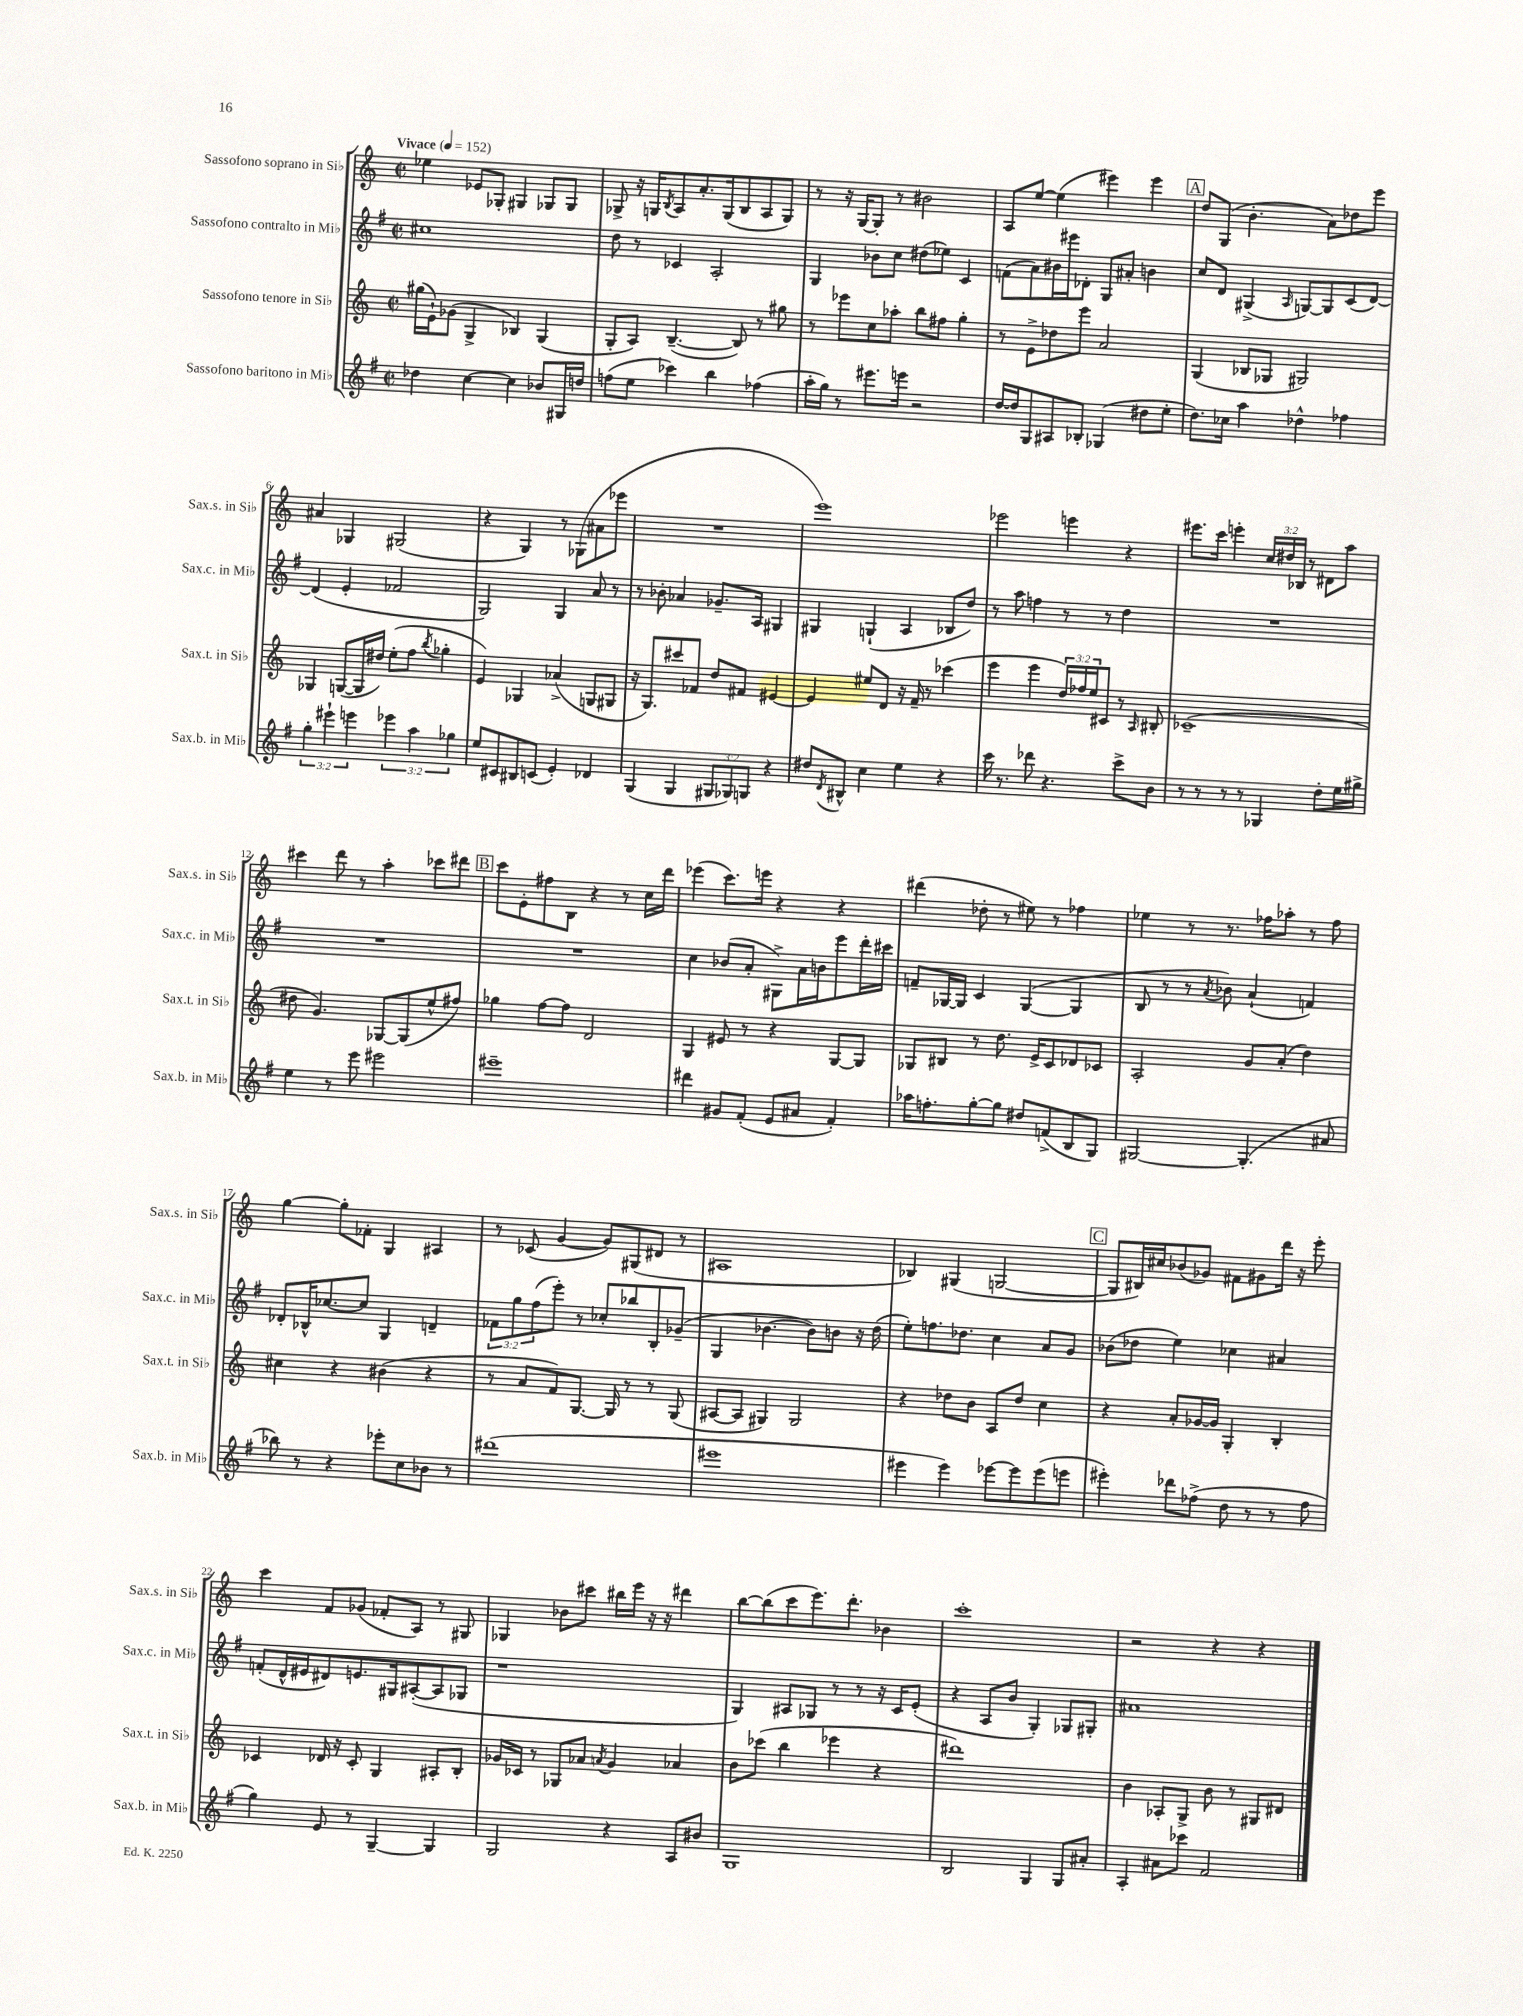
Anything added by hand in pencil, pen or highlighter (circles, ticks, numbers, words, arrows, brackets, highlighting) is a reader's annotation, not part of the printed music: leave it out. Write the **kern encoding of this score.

**kern	**kern	**kern	**kern
*staff4	*staff3	*staff2	*staff1
*clefG2	*clefG2	*clefG2	*clefG2
*k[f#]	*k[]	*k[f#]	*k[]
*M2/2	*M2/2	*M2/2	*M2/2
*met(c|)	*met(c|)	*met(c|)	*met(c|)
*MM152	*MM152	*MM152	*MM152
4dd-	(16gg#	1cc#	4ee-
.	16e`)	.	.
.	(8g-	.	.
[4cc	4G^	.	8e-
.	.	.	8G-'
4cc]	4B-)	.	4G#
8b-	(4G	.	8G-
16G#	.	.	8G-
16dd	.	.	.
=	=	=	=
(8ff	8G'	8dd	8G-^
8ee	8A)	8r	16r
.	.	.	16G
.	.	.	8qB
4ccc-)	([4.B~	4c-	8A
.	.	.	8.a'
4bb	.	2A'	.
.	.	.	(16G
.	8B])	.	8B
(4ff-	8r	.	8A
.	8gg#	.	8G)
=	=	=	=
16aa'	8r	4G	8r
16gg)	.	.	.
8r	8eee-	.	16r
.	.	.	[16G
8.eee#	8cc	8b-	8G']
.	8aa-'	8cc	8r
16eee	.	.	.
2r	8bb	(8dd#	2b#
.	8ff#	8ee-)	.
.	4gg'	4c	.
=	=	=	=
[16dd	8r	(8f	8A
16dd]	.	.	.
8G	8e^	8a)	[8ee
8A#	8dd-	16b#	(4ee]
.	.	16eee#	.
8B-'	8eee	8d-'	.
(4G-	2a	8G	4eee#)
.	.	8a#'	.
8dd#	.	4b	4eee#
8ee'	.	.	.
=	=	=	=
8.dd)	(4G	8cc	8dd
.	.	8d	(8G
16cc-	.	.	.
4aa	8B-	(4G#^	4.b'
.	8G-	.	.
.	.	16qqA	.
4dd-^^	2G#)	[8G)	.
.	.	8G]	8a)
4ff-	.	(8c	8dd-
.	.	[8d)	8eee
=	=	=	=
6gg'	4G-	(4d]	4a#
6eee#`	.	.	.
.	([8G	4e'	4G-
6eee	.	.	.
.	16G]	.	.
.	16dd#)	.	.
6eee-	(8ee'	2f-	(2G#
.	8ff	.	.
6aa	.	.	.
.	8qbb	.	.
.	4gg-'	.	.
6gg-	.	.	.
=	=	=	=
8ee	4e)	2G)	4r
8c#	.	.	.
8B#	4G-	.	4G)
(8c	.	.	.
4e')	(4a-^	4G	8r
.	.	.	(8G-
4d-	8G	8a	8a#
.	8G#	8r	8eee-
=	=	=	=
(4G	16r	8r	1r
.	8.G)	.	.
.	.	8b-'	.
4G	8ccc#	4a-	.
.	8f-	.	.
12G#	8dd	8.g-~	.
12G-)	.	.	.
.	8f#	.	.
12G	.	.	.
.	.	16A	.
4r	[4e#	4G#	.
=	=	=	=
8dd#	4e#]	4G#	1eee)
8qd	.	.	.
8B#^^	.	.	.
4cc	8ee#	(4G`	.
.	8d	.	.
4ee	16r	4A	.
.	16f~	.	.
.	8r	.	.
4r	(4ccc-	8B-	.
.	.	8dd)	.
=	=	=	=
16ccc	4eee	8r	2eee-
8.r	.	.	.
.	.	8aa	.
8ddd-	4eee	4ff	.
4.r	.	.	.
.	24dd)	8r	4eee
.	24ff-	.	.
.	24ee	.	.
.	8c#	8r	.
8ccc^	8r	4dd	4r
.	16qqA	.	.
8b	8B#'	.	.
=	=	=	=
8r	(1c-~	1r	8.eee#
8r	.	.	.
.	.	.	16ccc
8r	.	.	4eee'
8r	.	.	.
4G-	.	.	24cc
.	.	.	24dd#
.	.	.	24B-
.	.	.	8r
8dd'	.	.	8d#
16ee	.	.	8aa
16gg#^	.	.	.
=	=	=	=
4ee	8dd#	1r	4ccc#
.	4.g)	.	.
8r	.	.	8ddd
8eee	.	.	8r
2eee#	[8G-	.	4aa'
.	(8G-]	.	.
.	8ee^^	.	8ccc-
.	8ff#)	.	8ddd#
=	=	=	=
1eee#~	4gg-	1r	8ccc
.	.	.	8e'
.	[8ff	.	8ff#
.	8ff]	.	8B
.	2d	.	4r
.	.	.	8r
.	.	.	16cc
.	.	.	16ddd
=	=	=	=
4ddd#	4G	4cc	(4eee-
8g#	8e#	(8b-	8.ccc)
(8f#'	8r	8a'	.
.	.	.	16eee
8e	4r	8G#^)	4r
8a#	.	16a	.
.	.	16b	.
4f#')	[8G	8eee	4r
.	8G]	16ddd'	.
.	.	16ccc#	.
=	=	=	=
16aa-	8G-	8f~	(4ddd#
8.ff'	.	.	.
.	8B#	[16G-	.
.	.	16G-]	.
[8gg'	8r	4c	8dd-'
8gg]	8.dd	.	8r
8dd#	.	([4G-	8ee#)
.	16e^	.	.
(8f^	8c	.	8r
8B	8d-	4G-]	4ff-
8G)	8c-	.	.
=	=	=	=
[2G#	2A'	8B	4ee-
.	.	8r	.
.	.	8r	8r
.	.	8qa	.
.	.	8b-)	8.r
(4.G#']	8g	(4a`	.
.	.	.	16ff-
.	(8a'	.	8aa-'
.	4dd)	4f)	8r
8a#	.	.	8ff-
=	=	=	=
8bb-)	4cc#	8d-'	[4gg
8r	.	16B-^^	.
.	.	[8.cc-	.
4r	4r	.	8gg']
.	.	8cc-]	8f-'
8eee-'	(4b#	4G	4G
8cc	.	.	.
8b-	4r	4d~	4A#
8r	.	.	.
=	=	=	=
(1ddd#	8r	12f-	8r
.	.	12gg	.
.	8a	.	(8c-
.	.	(12ff#	.
.	8f)	8eee')	[4g
.	[8.G	8r	.
.	.	8cc-'	8g])
.	16G]	.	.
.	8r	8bb-	(8G#
.	8r	8B'	8d#
.	(8G	(8g-~	8r
=	=	=	=
1eee#	[8A#	4G	1A#
.	8A#]	.	.
.	4G#)	[4.b-	.
.	2G#	.	.
.	.	8b-])	.
.	.	8b	.
.	.	16r	.
.	.	(16dd	.
=	=	=	=
4eee#	4r	8ee')	4B-)
.	.	8.ff	.
4eee#)	8dd-	.	(4G#
.	.	8.dd-	.
.	8b	.	.
[8eee-	8A	4cc	[2G
8eee-]	8dd-	.	.
(8eee-	4cc	8a	.
8eee	.	8g	.
=	=	=	=
4eee#')	4r	(8b-	8G]
.	.	8dd-	16B#)
.	.	.	16cc#
8ddd-	8a'	4ee)	(8b-
(8ff-^	[16g-	.	8g-)
.	16g-]	.	.
8dd	4G'	4cc-	8f#
8r	.	.	8g#
8r	4B'	4a#	16ddd
.	.	.	16r
8ff-	.	.	8eee'
=	=	=	=
4gg)	4c-	(8f'	4ccc
.	.	16d^^	.
.	.	16e#	.
8e	16d-	8d#)	8f
.	16r	.	.
8r	8c-'	8.e	(8g-
[4G~	4G	.	8f-'
.	.	16G#	.
.	.	([8A#'	8A)
4G]	8A#'	8A#]	8r
.	8B'	8G-	8G#
=	=	=	=
2G	16g-	1r	4G-
.	16c-	.	.
.	8r	.	.
.	8G-	.	8b-
.	8a-	.	8ccc#
.	8qa	.	.
4r	4g-	.	16bb#
.	.	.	16eee
.	.	.	16r
.	.	.	16r
8A	4a-	.	4ddd#
8b#	.	.	.
=	=	=	=
1G	8b	4G)	[8bb
.	(8ccc-	.	(8bb]
.	4bb	8A#	8ccc
.	.	8G-	8.eee)
.	4eee-	8r	.
.	.	.	8.ddd'
.	.	8r	.
.	4r	16r	4b-
.	.	16c	.
.	.	(8e'	.
=	=	=	=
2B	1ddd#)	4r	1ccc'
.	.	8A	.
.	.	8b	.
4G	.	4G')	.
8G	.	8G-	.
8a#'	.	8G#'	.
=	=	=	=
4A'	4b	1a#	2r
8a#	8A-'	.	.
8ccc-	8G^	.	.
2f#	8b	.	4r
.	8r	.	.
.	8G#	.	4r
.	8d#	.	.
==	==	==	==
*-	*-	*-	*-
